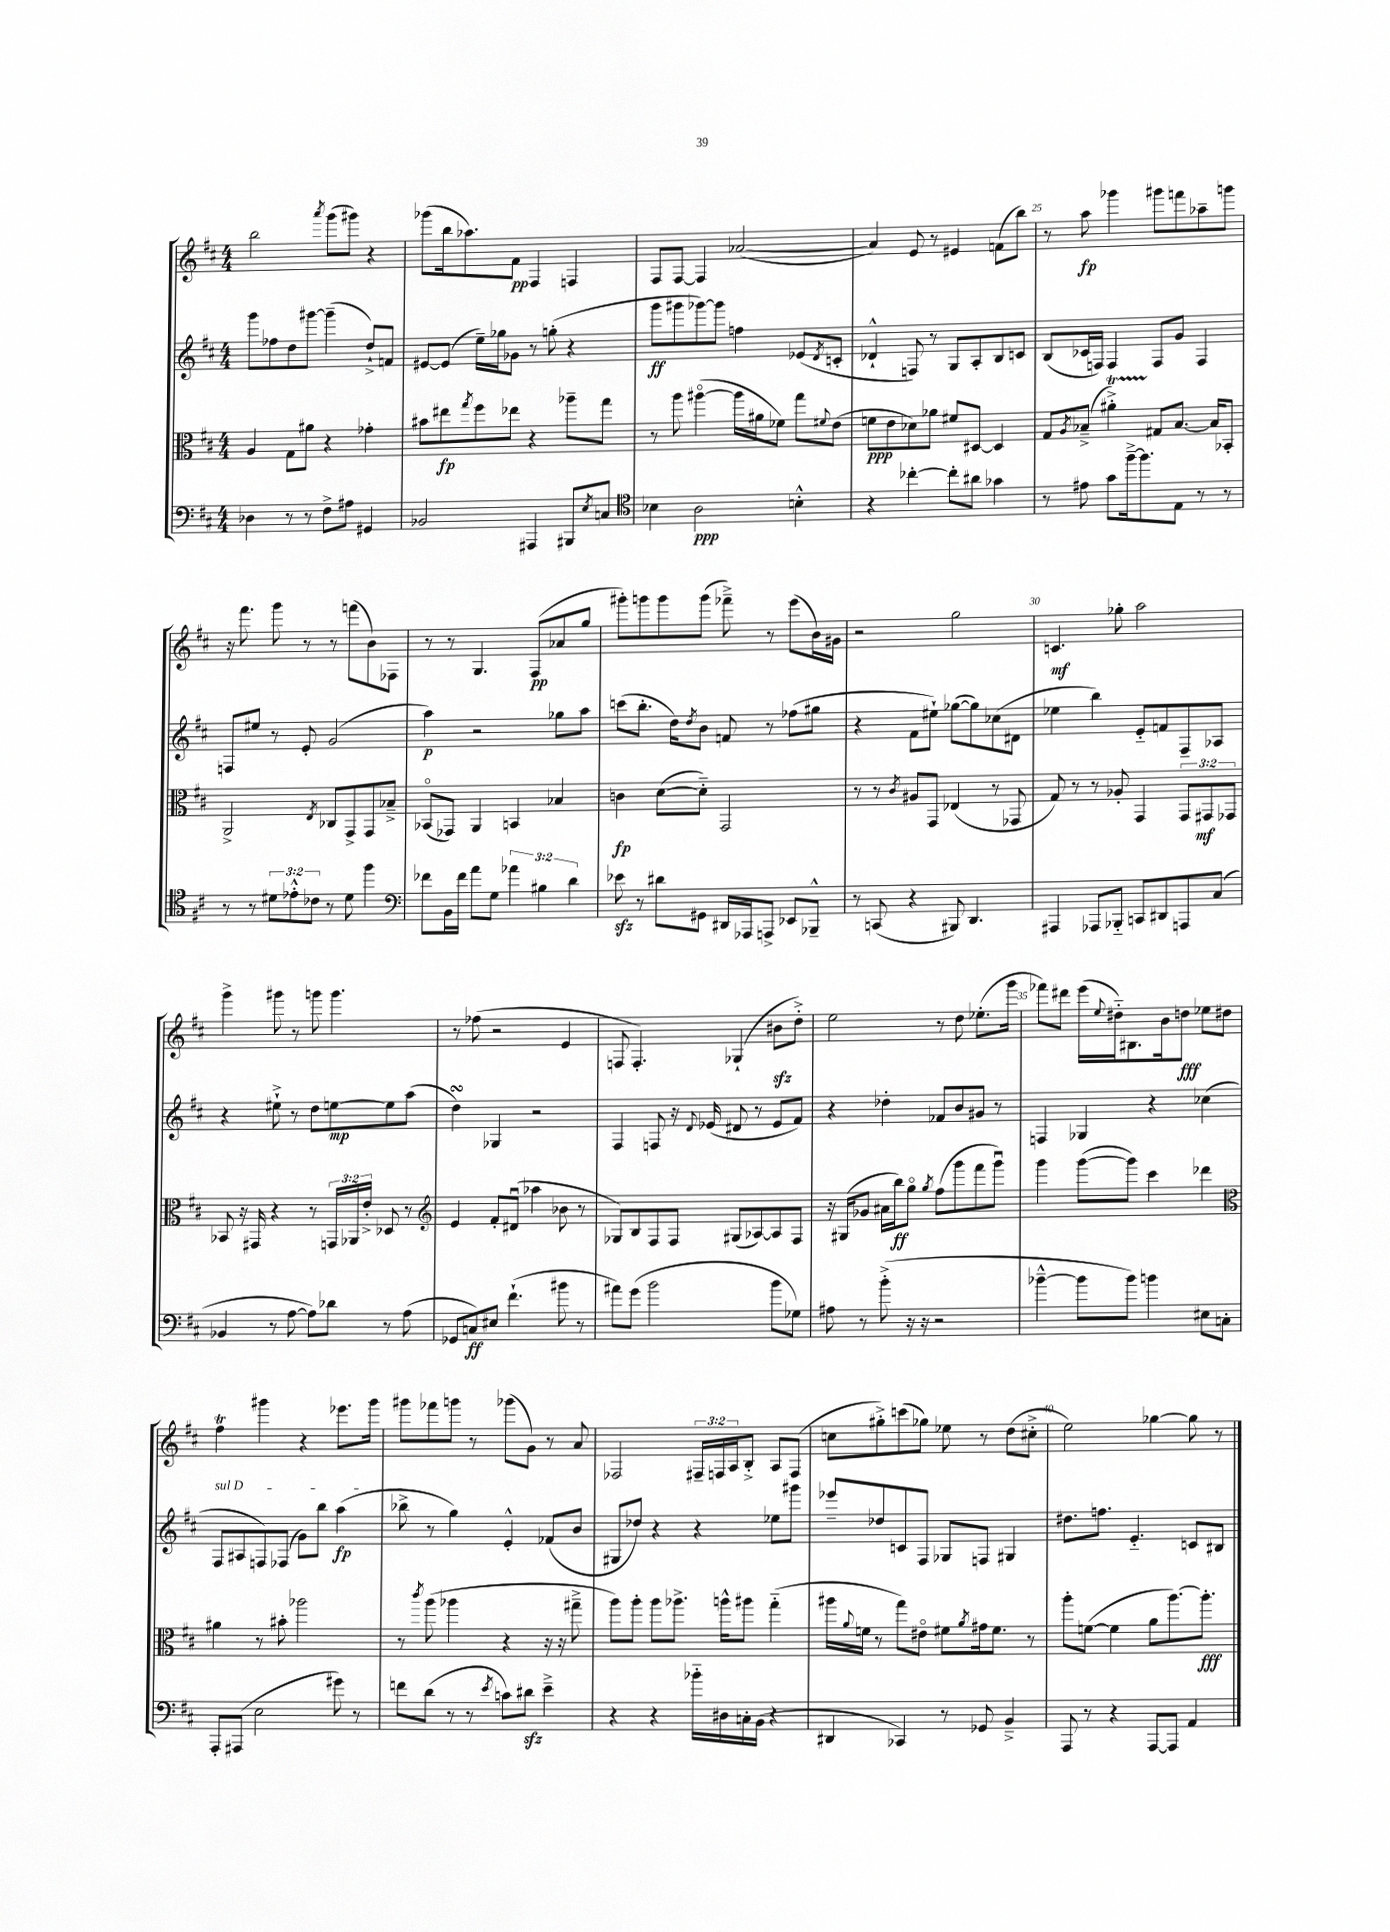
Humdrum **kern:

**kern	**kern	**kern	**kern
*staff4	*staff3	*staff2	*staff1
*clefF4	*clefC3	*clefG2	*clefG2
*k[f#c#]	*k[f#c#]	*k[f#c#]	*k[f#c#]
*M4/4	*M4/4	*M4/4	*M4/4
4D-\	4A/	8ggg\L	2bb\
.	.	8ff-\	.
8r	8G\L	8dd\	.
8r	8a#\J	[8ggg#\J	.
.	.	.	8qaaa/
8F#^\L	4r	(4ggg#~\]	(8ggg\L
8A#\J	.	.	8ggg#\J)
4GG#/	4g-'\	8dd`^/L)	4r
.	.	8f/J	.
=	=	=	=
2BB-/	8b#\L	[8e#/L	(8ggg-\L
.	8ee#\	(8e#/]J	16bb\k
.	.	.	8.aa-\)
.	8qgg/	.	.
.	8ff#\	16ee~\LL)	.
.	.	16gg-\J	.
.	8ee-\J	8g-\J	8f#\J
4AAA#/	4r	8r	4F#/
.	.	(8gg'\	.
8BBB#/L	8aa-~\L	4r	4F/
8qE/	.	.	.
8C/J	8gg\J	.	.
=	=	=	=
*clefC4	*	*	*
4B-\	8r	8ggg\L	8F#/L
.	8aa\	8ggg#\	[8F#/J
2A\	([4aa#o\	[8ggg-\)	4F#/]
.	.	8ggg-\]J	.
.	16aa#\]LL	4ff\	([2a-/
.	16a#\J	.	.
.	8f-\J)	.	.
4B'^^\	8gg\L	(8e-/L	.
.	8qqf#/	8qd/	.
.	(8e\J	8c'/J	.
=	=	=	=
4r	8f\L	4d-`^^/	4a-/])
.	8e\	.	.
[4cc-'\	8d-\)	8F/)	8e/
.	8a-\J	8r	8r
8cc-'\]L	8f#/L	8G/L	4e#/
8a#\J	[8D#/J	8A'/	.
4g-\	4D#/]	8B/	(8f\L
.	.	8c/J	8bb\J)
=	=	=	=
8r	8G/L	(8B/L	8r
.	8qA/	.	.
8e#\	(8B-~^/J	16c-/L	8aa\
.	.	16F/JJ)	.
8g\L	4a#'^\)	4F/	4ggg-\
[16ff#~^\k	.	.	.
8.ff#\]	.	.	.
.	8G#/L	8F/L	8ggg#\L
8E\J	[8.B-/J	8g/J	8fff\
8r	.	4F/	8aa-~\
.	16B-/]LK	.	.
8r	8BB-'/J	.	8ggg\J
=	=	=	=
8r	2AA^/	8F/L	16r
.	.	.	8.fff#\
8r	.	8ee#/J	.
12d#\L	.	8r	8ggg\
12e-'^^\	.	.	.
.	.	8e'/	8r
12c-\J	.	.	.
.	8qE/	.	.
8r	8C-/L	(2g/	8r
8d#\	8GG^/	.	(8fff\L
4ff#\	8GG/	.	8b\)
.	8B-~^/J	.	8F-\J
=	=	=	=
*clefF4	*	*	*
8f-\L	(8BB-o/L	4aa\)	8r
16BB\L	8GG-/J)	.	8r
16f-\JJ	.	.	.
8a\L	4AA/	2r	4.G/
8G\J	.	.	.
6a-\	4BB/	.	.
.	.	.	(8F#/L
6B#\	.	.	.
.	4B-/	8gg-\L	8a-/
6d\	.	.	.
.	.	8aa\J	8gg/J
=	=	=	=
8e-\	4c\	(8ccc\L	8ggg#'\L)
8r	.	8.bb'\J	8ggg\
8d#\L	([8d\L	.	8ggg\
.	.	16dd\LK)	.
.	.	8qdd/	.
8GG#\J	8d'~\]J)	8b\J	(8ggg\J
16DD#/LL	2GG/	8f/	8fff-~^\)
16AAA-/J	.	.	.
8AAA^/J	.	8r	8r
8EE-/L	.	(8ff-\L	(8eee\L
8BBB-~^^/J	.	8gg#\J	16b\L)
.	.	.	16g#\JJ
=	=	=	=
8r	8r	4r	2r
(8CC/	8r	.	.
.	8qc#/	.	.
4r	8A#/L	8f#\L	.
.	8GG/J	8ee#`\J)	.
8BBB#/)	(4E-/	([8gg-\L	2gg\
4.DD/	.	8gg-\])	.
.	8r	(8cc-\	.
.	8GG-/	8d#\J	.
=	=	=	=
4AAA#/	8G/)	4ee-\	4.c/
.	8r	.	.
8AAA-/L	8r	4bb\)	.
8BBB-'~/J	8A-'/	.	8gg-'\
8CC/L	4GG/	8e'~/L	2aa\
8DD#/	.	8f/	.
8AAA/	12GG/L	8F#~/	.
.	12GG#/	.	.
(8C#/J	.	8A-/J	.
.	12GG-/J	.	.
=	=	=	=
4BB-/	8BB-/	4r	4ggg^\
.	16r	.	.
.	16GG#/	.	.
8r	4r	8ee#`^\	8ggg#\
[8A\	.	8r	8r
8A\]L)	8r	8dd\L	8ggg\
8d-\J	24GG/LL	[8ee\	4.ggg\
.	24AA-/	.	.
.	24e'^/JJ	.	.
8r	8D-/	8ee\]	.
(8A\	8r	(8aa\J	.
=	=	=	=
*	*clefG2	*	*
8GG-/L	4e/	4dd\)	8r
8C/)	.	.	(8ff-\
8E#/J	8f#'/L	4G-/	2r
(4.f#`\	(8d#u/J	.	.
.	4aa-\	2r	.
8b#\	8b-\	.	4e/
8r	8r	.	.
=	=	=	=
8a#\L)	8G-/L)	4F#/	8F/
(8g\J	8B/	.	4.F'/)
2b\	8F#/	8F/	.
.	8F#/J	16r	.
.	.	8qqd/	.
.	.	(16e-/	.
.	(8G#/L	8d#/	(4G-`/
.	[8A-/)	8r	.
8b\L	8A-/]	8e-/L	8b#\L
8G-\J)	8F#/J	8f#/J)	8dd'^\J)
=	=	=	=
8A#\	16r	4r	2ee\
.	(16G#/LK	.	.
8r	8g-/J	.	.
(8b'^\	16a#\LL	4dd-'\	.
.	16bb\J)	.	.
16r	8ggo\J	.	.
16r	.	.	.
.	8qgg/	.	.
2r	(8ff#\L	8f-/L	8r
.	8ggg\	8b/	8dd\
.	8fff#\	8g#/J	(8.ee-'\L
.	8gggu\J)	8r	.
.	.	.	16ggg\Jk
=	=	=	=
[4b-~^^\	4ggg\	4F/	8fff-\L)
.	.	.	8ddd#\J
8b-\]L	([8ggg\L	4G-/	(16eee\LL
.	.	.	8qqee/
.	.	.	16dd#'~\J)
8b-\J)	8ggg\]J)	.	8.B#\
4b\	4ccc#\	4r	.
.	.	.	16b\k
.	.	.	8dd\J
8E#\L	4ddd-\	(4cc-\	8ee-\L
8C'\J	.	.	8dd#\J
=	=	=	=
*	*clefC3	*	*
8AAA'/L	4a#\	8F#/L	4ff#\
(8AAA#/J	.	8A#/	.
2E\	8r	8F/)	4ggg#\
.	8b#'\	(8F-/J	.
.	2aa-\	8g\L)	4r
.	.	8bb\J	.
8g#\)	.	(4aa\	8.eee-\L
8r	.	.	.
.	.	.	16ggg#\Jk
=	=	=	=
8f\L	8r	8bb-^\	8ggg#\L
.	8qccc#/	.	.
(8d\J	(8aa\	8r	8fff-\
8r	4aa-\	4gg\)	8ggg\J
8r	.	.	8r
8qe/	.	.	.
8c\L)	4r	4e'^^/	(8ggg-\L
8d#\J	.	.	8g\J)
4e~^\	16r	(8f-/L	8r
.	16r	.	.
.	8gg#~^\	8b/J	8a/
=	=	=	=
4r	8aa\L)	8G#/L	2F-/
.	8aa'\J	8dd-/J)	.
4r	8aa\L	4r	.
.	8.aa-^\J	.	.
16b-'~\LL	.	4r	24F#~/LL
.	.	.	24F/
16D#\	16aa^^\LK	.	.
.	.	.	24A/J
16C'\	8aa#\J	.	8B'^/J
(16BB\JJ	.	.	.
4r	(4gg'~\	8ee-\L	8A/L
.	.	8ggg#\J	(8F/J
=	=	=	=
4DD#/	16aa#\LL	8eee-~/L	8cc\L
.	8qqa/	.	.
.	16f\JJ	.	.
.	8r	8dd-/	8gg#'^\)
4CC-/)	8gg\L)	8c/	(8ccc\
.	8e#o\J	8F#/J	8gg-\J)
8r	8f#\L	8G-/L	8ee-\
.	8qa/	.	.
8GG-/	16g#\k	8F/J	8r
.	8.f#\J	.	.
4BB~^/	.	4G#/	(8dd\L
.	8r	.	8cc#'^\J
=	=	=	=
8AAA/	8aa'\L	8.dd#\L	2ee\)
8r	([8f\J	.	.
.	.	8.ff\J	.
4r	4f\]	.	.
.	.	4.e'~/	.
[8AAA/L	8a\L	.	[4gg-\
8AAA/]J	[8.aa\)	.	.
4AA/	.	8c/L	8gg-\]
.	8.aa'\]J	.	.
.	.	8B#/J	8r
==	==	==	==
*-	*-	*-	*-
